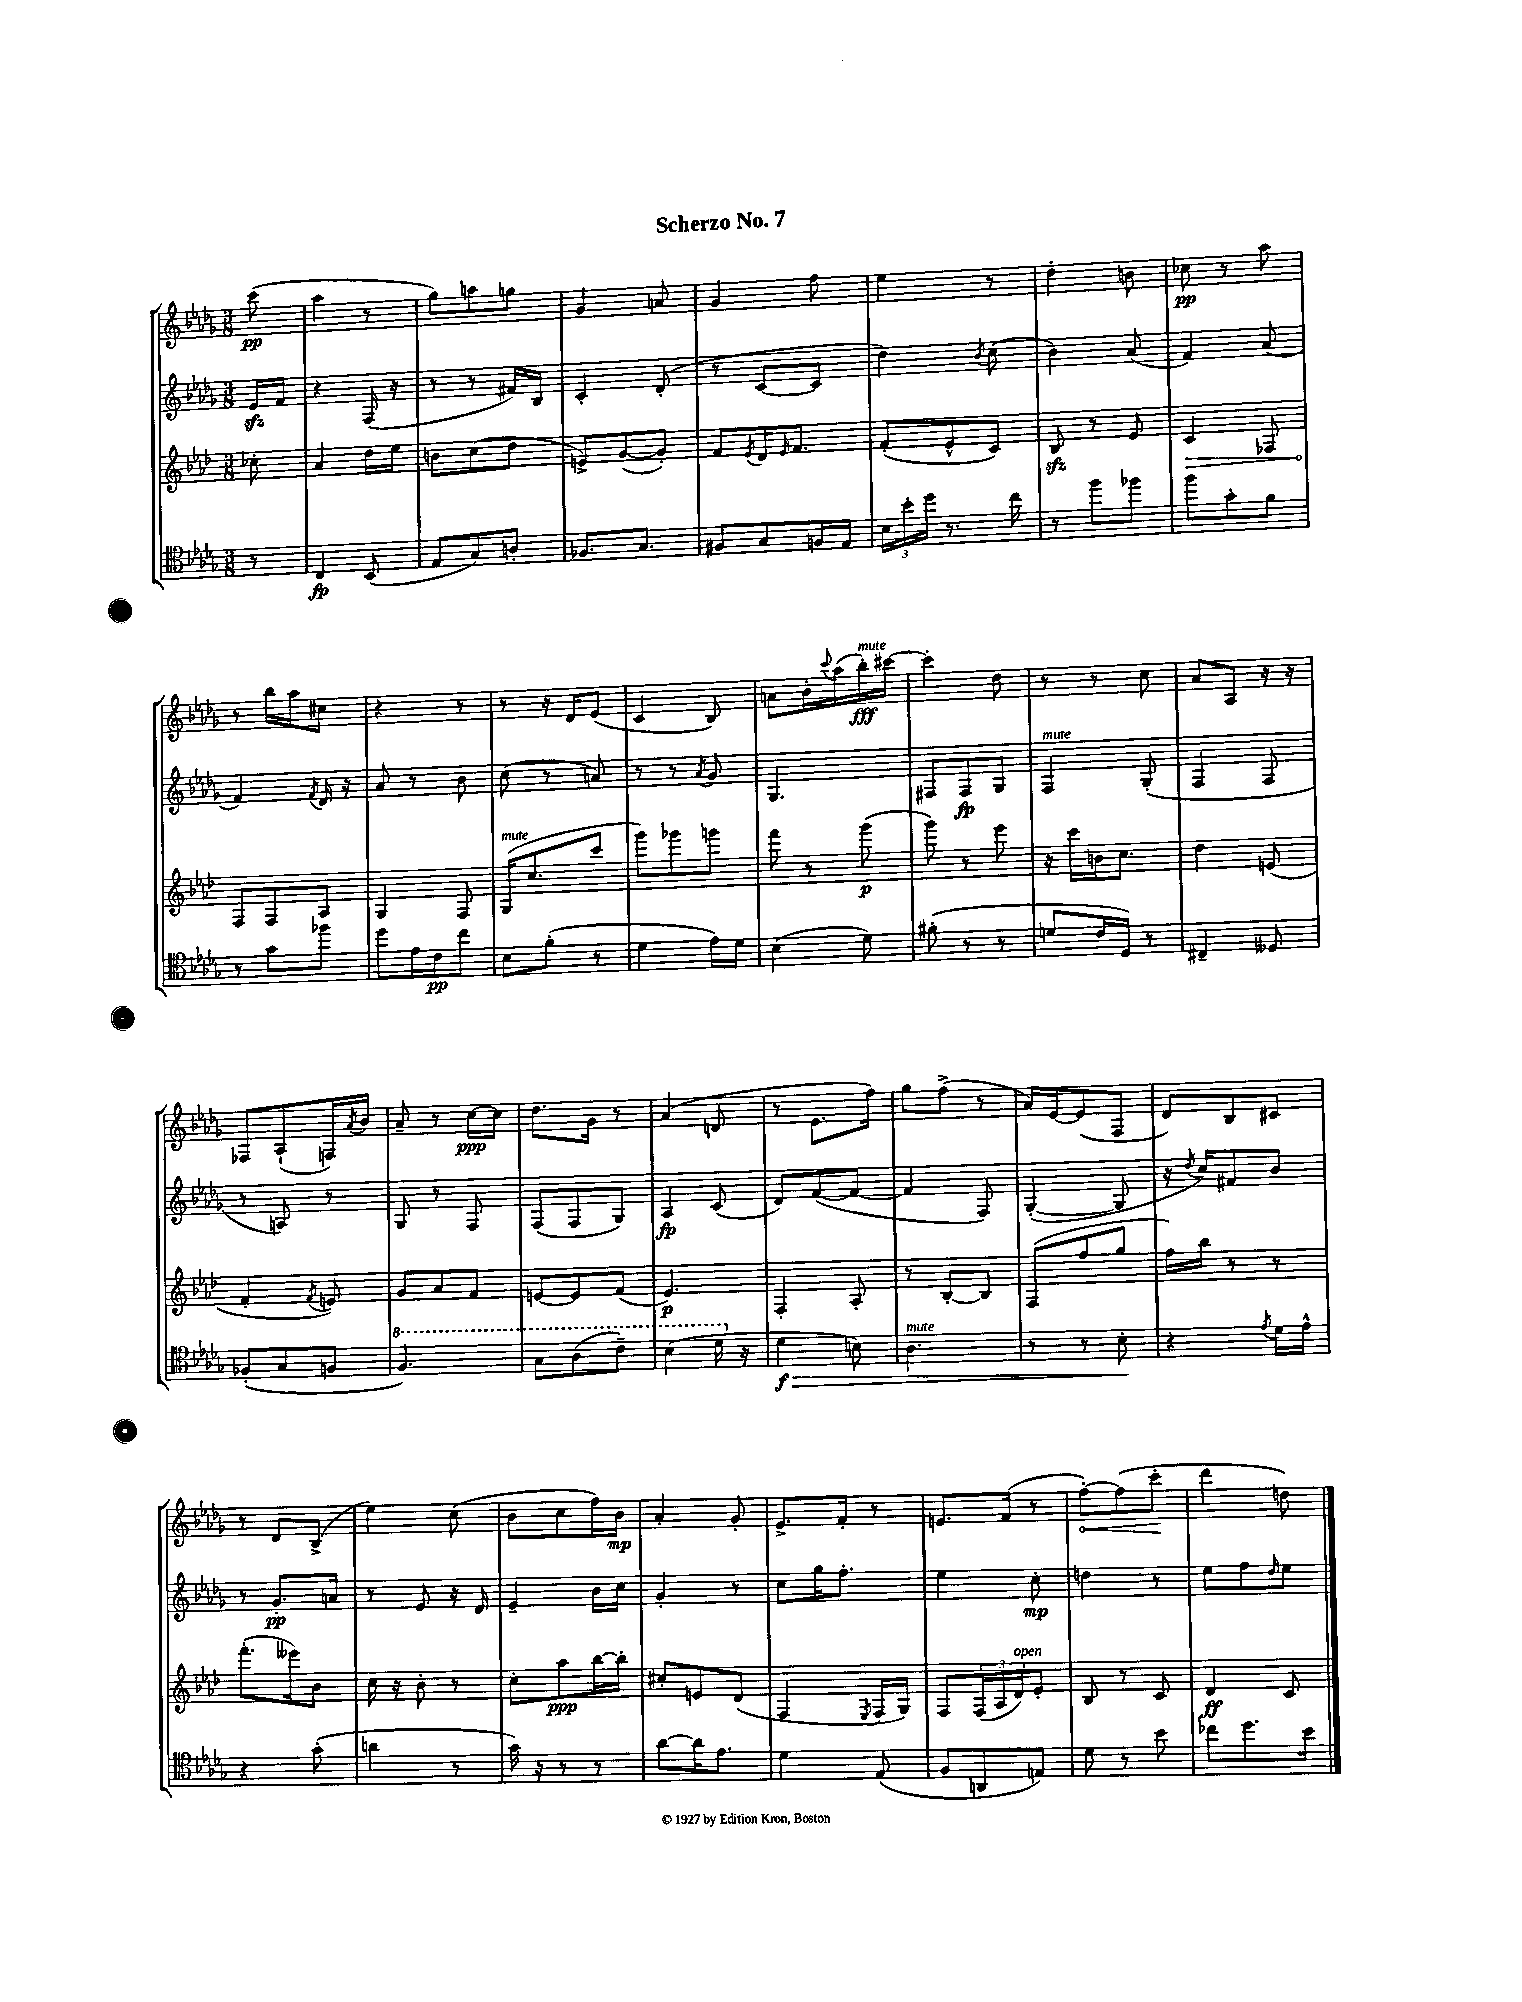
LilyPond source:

\header { title = "Scherzo No. 7" }
<<
\new StaffGroup <<
\new Staff = "s0" {
    \clef treble \key des \major \numericTimeSignature \time 3/8 \partial 8
    c'''8\pp( |
    aes''4 r8 |
    ges''8) a''8 g''8 |
    ges'4 a'8 |
    ges'4 f''8 |
    ees''4 r8 |
    des''4-. b'8 |
    ces''8\pp r8 aes''8 |
    r8 bes''16 aes''16 cis''8 |
    r4 r8 |
    r8 r16 des'16 ees'8( |
    c'4 bes8) |
    a'8 bes'16-. \appoggiatura { c'''8 } aes''16( bes''16-.\fff^\markup { \italic "mute" }) cis'''16~ |
    cis'''4-. des''8 |
    r8 r8 c''8 |
    aes'8 aes8 r16 r16 |
    fes8 aes8-!( f16) \acciaccatura { aes'8 } bes'16 |
    aes'8-- r8 c''16~\ppp c''16 |
    des''8. ges'16 r8 |
    aes'4( d'8 |
    r8 ees'8. f''16) |
    ges''8 f''8->( r8 |
    aes'16) ees'16~ ees'8( f8 |
    des'8) bes8 cis'8 |
    r8 des'8 bes8->( |
    ees''4) c''8( |
    bes'8 c''8 f''16) bes'16\mp |
    aes'4-. ges'8-. |
    ees'8.-> f'16-. r8 |
    e'8. f'16( r8 |
    \once \override Hairpin.circled-tip = ##t f''8~-.\<) f''8( c'''8-.\! |
    des'''4 d''8) \bar "|." |
}
\new Staff = "s1" {
    \clef treble \key des \major \numericTimeSignature \time 3/8 \partial 8
    ees'16\sfz f'16 |
    r4 f16( r16 |
    r8 r8 fis'16) bes16 |
    c'4-. des'8-.( |
    r8 c'8~ c'8 |
    des''4) \acciaccatura { bes'8 } c''8( |
    bes'4) aes'8( |
    f'4) aes'8( |
    f'4) \acciaccatura { f'8 } des'16 r16 |
    aes'8 r8 bes'8 |
    c''8( r8 a'8) |
    r8 r8 \acciaccatura { aes'8 } ges'8 |
    ges4. |
    fis8 fis8\fp ges8 |
    f4^\markup { \italic "mute" } ges8-.( |
    f4 f8 |
    r8 a8) r8 |
    ges8 r8 f8 |
    f8( f8 ges8) |
    aes4\fp c'8( |
    des'8) f'8~( f'8~ |
    f'4 f8) |
    ges4~-.( ges8 |
    r16 \acciaccatura { des''8 } c''16) fis'8 bes'8 |
    r8 ges'8.-.\pp a'16 |
    r8 ees'8 r16 des'16 |
    ees'4-- bes'16 c''16 |
    ges'4-. r8 |
    c''8 ges''16 f''8.-. |
    ees''4 c''8-.\mp |
    d''4 r8 |
    ees''8 f''8 \grace { des''16 } ees''8 \bar "|." |
}
\new Staff = "s2" {
    \clef treble \key aes \major \numericTimeSignature \time 3/8 \partial 8
    ces''8-. |
    aes'4 des''16 ees''16 |
    b'8 c''8( des''8 |
    e'8->) g'8~( g'8-.) |
    f'8 \acciaccatura { ees'8 } des'16 \grace { ees'16 } f'8. |
    f'8-.( ees'8-^ c'8) |
    bes8\sfz r8 ees'8 |
    \once \override Hairpin.circled-tip = ##t c'4\> fes8 |
    f8\! f8 aes8 |
    g4 f8 |
    g16^\markup { \italic "mute" }( c''8. c'''8 |
    g'''8) ges'''8 g'''8 |
    f'''8 r8 g'''8\p( |
    g'''8) r8 ees'''8 |
    r16 c'''16 b'16 c''8. |
    des''4 e'8( |
    f'4-. \acciaccatura { f'8 } e'8) |
    g'8 aes'8 f'8 |
    e'8~ e'8 f'8( |
    ees'4.\p) |
    f4-. aes8-. |
    r8 bes8~-. bes8 |
    f8( f''8 g''8 |
    f''16) bes''16 r8 r8 |
    f'''8.-.( eeses'''16) bes'8 |
    c''16 r16 bes'8-. r8 |
    c''8-. aes''8\ppp bes''16~ bes''16-. |
    cis''8-. e'8 des'8( |
    f4 \acciaccatura { ees8 } f16 g16) |
    f8 \tuplet 3/2 { f16( aes16 des'16^\markup { \italic "open" }) } ees'8-. |
    bes8 r8 c'8 |
    des'4\ff c'8 \bar "|." |
}
\new Staff = "s3" {
    \clef tenor \key des \major \numericTimeSignature \time 3/8 \partial 8
    r8 |
    c4\fp bes,8( |
    ees8 ges8) a8-. |
    fes8. ges8. |
    fis8 ges8 f16 ees16 |
    \tuplet 3/2 { bes16 bes'16-. des''16 } r8. c''16 |
    r8 f''8 fes''8 |
    f''8 ges'8-. f'8 |
    r8 ges'8 fes''8 |
    des''8 ees'16 c'16\pp c''8 |
    bes8 f'8-.( r8 |
    des'4 ees'16) des'16 |
    bes4( des'8) |
    fis'8-.( r8 r8 |
    d'8 c'16 des16) r8 |
    cis4-- deses8 |
    fes8-.( ges8 f8 |
    \ottava #1 f'4.) |
    ges'8 aes'8( c''8--) |
    bes'4( des''16 \ottava #0 r16 |
    des'4\f\> b8) |
    aes4.^\markup { \italic "mute" } |
    r8 r8 bes8-.\! |
    r4 \acciaccatura { ees'8 } des'16 ees'16-^ |
    r4 ges'8-.( |
    a'4 r8 |
    ges'16) r16 r8 r8 |
    aes'8~ aes'16 ees'8. |
    des'4 ees8( |
    f8 a,8 e8) |
    des'8 r8 bes'8 |
    ces''8 des''8. bes'16 \bar "|." |
}
>>
>>
\layout { \context { \Score \remove "Bar_number_engraver" } }
